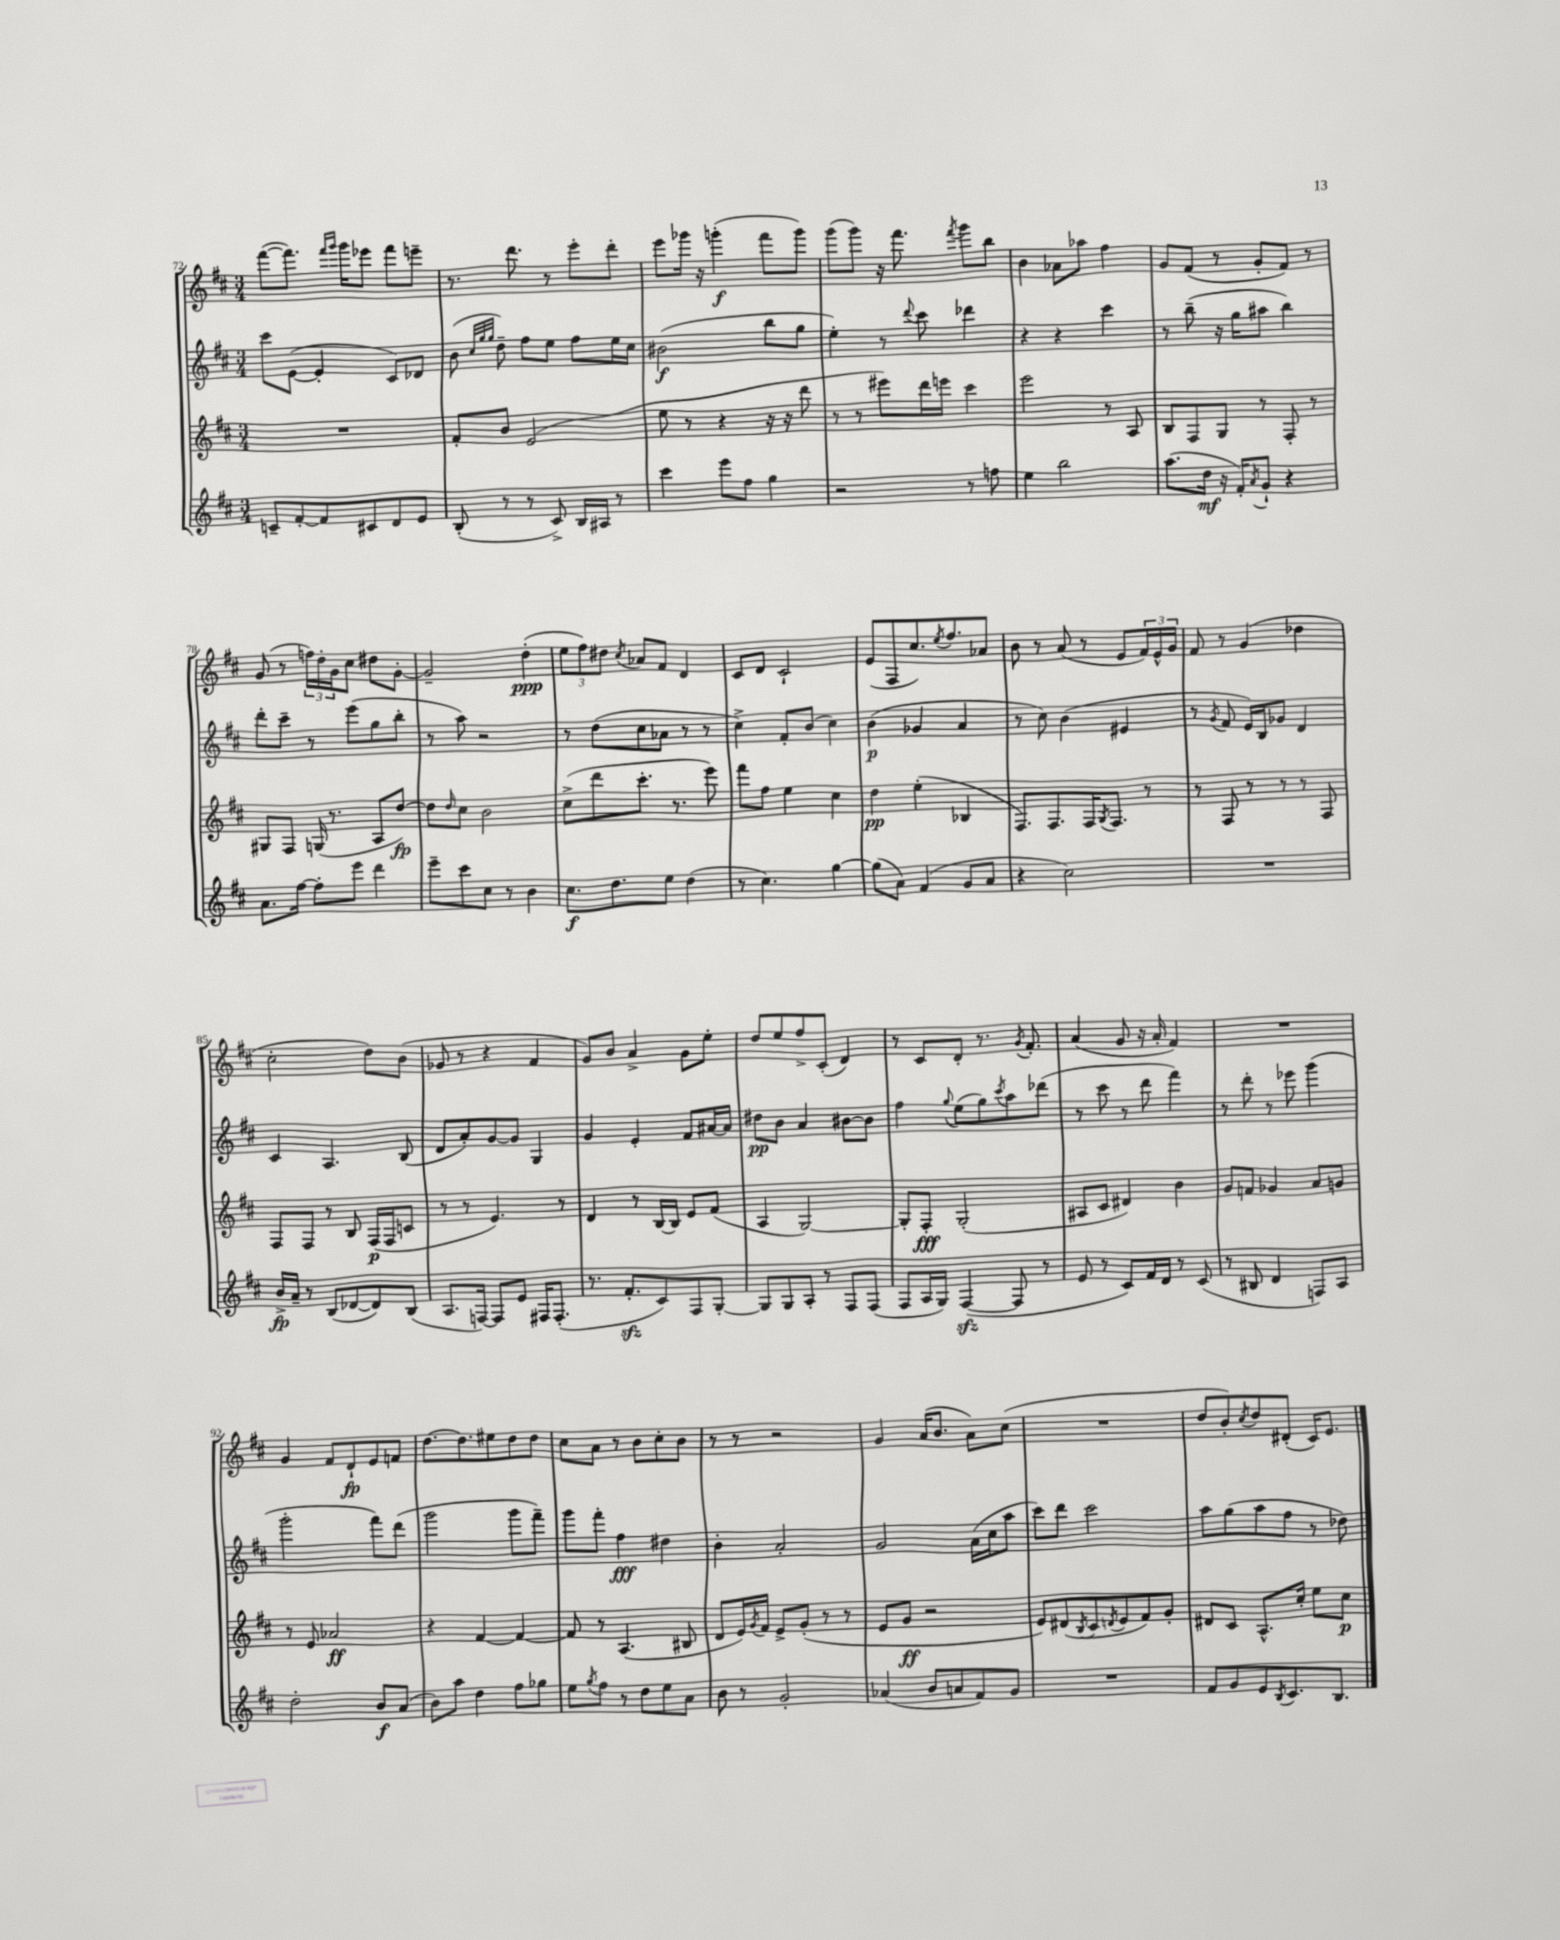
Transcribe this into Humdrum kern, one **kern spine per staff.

**kern	**kern	**kern	**kern
*staff4	*staff3	*staff2	*staff1
*clefG2	*clefG2	*clefG2	*clefG2
*k[f#c#]	*k[f#c#]	*k[f#c#]	*k[f#c#]
*M3/4	*M3/4	*M3/4	*M3/4
8c~/L	2.r	8ccc#\L	([8fff#\L
[8f#'/	.	([8e\J	8.fff#\]J)
8f#/]	.	4e'/]	.
.	.	.	16qqfff#/LL
.	.	.	16qqggg/JJ
.	.	.	16ggg\LK
8c#/	.	.	8eee-\J
8d/	.	8c#/L)	8fff#\L
8e/J	.	8d-/J	8eee~\J
=	=	=	=
(8B'/	8f#'/L	(8b\	8.r
.	.	32qqcc#/LLL	.
.	.	32qqgg/	.
.	.	32qqgg/JJJ	.
8r	8b/J	8dd~\)	.
.	.	.	8.ddd\
8r	(2e/	8ff#\L	.
8c#^/)	.	8ee\J	8r
16B/LL	.	8ff#\L	8eee'\L
16A#/JJ	.	.	.
8r	.	16ee\L	8ddd'\J
.	.	16cc#\JJ	.
=	=	=	=
4ccc#\	8ee\	(2b#\	8eee\L
.	8r	.	16ggg-\Jk
.	.	.	16r
8eee\L	4r	.	(4ggg'\
8ff#\J	.	.	.
4gg\	16r	8bb\L	8fff#\L
.	16r	.	.
.	8ddd\	8gg\J	8ggg\J)
=	=	=	=
2r	8r	4ee'\)	(8ggg\L
.	8r	.	8ggg\J)
.	8eee#\L)	8r	16r
.	.	.	8.fff#\
.	.	8qqddd/	.
.	16ddd\L	8ccc#\	.
.	16eee\JJ	.	.
.	.	.	8qfff#/
8r	4ccc#\	4ddd-\	8ggg\L
8ff\	.	.	8bb\J
=	=	=	=
4ee\	2eee\	4r	4b\
2bb\	.	4r	8a-\L
.	.	.	8aa-\J
.	8r	4ccc#\	4ff#\
.	8A/	.	.
=	=	=	=
(8.aa\L	8B/L	8r	8g/L
.	8F#/	(8bb~\	(8f#/J
16dd\Jk	.	.	.
16r	8G/J	16r	8r
16f#'/LK)	.	16gg\LK	.
8qa/	.	.	.
8g`/J	8r	8aa#\J	8g'/L
4r	8F#'/	4bb\)	8f#/J)
.	8r	.	8r
=	=	=	=
8.a\L	8G#/L	8ddd'\L	(8g/
.	8F#/J	8ccc#~\J	8r
[16ff#\Jk	.	.	.
8ff#'\]L	(16G/	8r	24ff\LL)
.	.	.	24dd'\
.	8.r	.	.
.	.	.	24g\J
8eee\J	.	(8eee\L	8cc#\J
4ddd\	8A/L	8gg\	8dd#\L
.	[8dd/J)	8bb'\J	[8g'\J
=	=	=	=
8eee~\L	8dd\]L	8r	2g~/]
.	16qqdd/	.	.
8ccc#\	8cc#\J	8aa\)	.
8cc#\J	2b\	2r	.
8r	.	.	.
4b\	.	.	(4dd'\
=	=	=	=
8.cc#\L	(8cc#^\L	8r	12ee\L
.	.	.	12ff#\)
.	8ddd\	(8dd\L	.
.	.	.	12dd#\J
8.dd\	.	.	.
.	.	.	8qcc#/
.	8.ccc#'\J	8cc#\	8a-/L
8ee\J	.	8a-\J	8f#/J
.	8.r	.	.
(4dd\	.	8r	4d/
.	8eee\)	8r	.
=	=	=	=
8r	8fff#\L	4cc#^\)	8c#/L
4.cc#\)	8ff#\J	.	8d/J
.	4ee\	8f#'/L	2c#`/
.	.	(8b/J	.
[4gg\	4cc#\	4cc#\)	.
=	=	=	=
(8gg\]L	4dd\	(4b\	(8e/L
8a\J)	.	.	8F#/
(4f#/	(4ee'\	4g-/	8.cc#/)
.	.	.	8qee/
.	.	.	8.ff#/
8g/L	4B-/	4a/	.
8a/J	.	.	8a-/J
=	=	=	=
4r	8.F#/L)	8r	8b\
.	.	8cc#\)	8r
.	8.F#/	.	.
2cc#\)	.	(4b\	(8a/
.	16F#/K	.	8r
.	8qG/	.	.
.	8.F#/J	.	.
.	.	4e#/	8e/L
.	8r	.	24f#/L)
.	.	.	24e^^/
.	.	.	24g/JJ
=	=	=	=
2.r	8r	8r	8f#/
.	.	8qg/	.
.	8F#/	8f#/	8r
.	8r	16e/LL)	(4g/
.	.	16B/J	.
.	8r	8g-/J	.
.	8r	4d/	4dd-\
.	8F#/	.	.
=	=	=	=
16b^/LL	8F#/L	4c#/	2cc#'\
16a~/JJ	.	.	.
8r	8F#/J	.	.
(8B/L	8r	4.A/	.
[8d-/	8B/	.	.
8d-/])	(16F#/LL	.	8dd\L)
.	16F#/J	.	.
(8B/J	8c/J	(8B/	(8b\J
=	=	=	=
8.A/L	8r	8d/L	8g-/
.	8r	8a'/)	8r
[16F/Jk)	.	.	.
8F/]L	4.e/)	[8g/	4r
8e/J	.	8g/]J	.
16F#/LK	.	4G/	4f#/
(8.F#'/J	.	.	.
.	8r	.	.
=	=	=	=
8.r	4d/	4g/	8g/L)
.	.	.	8b/J
8.f#'/L	.	.	.
.	8r	4e'/	4a^/
8c#/)	[16B/LL	.	.
.	16B/]JJ	.	.
8F#/	8e/L	8f#/L	8g\L
[8G'/J	(8f#/J	[16a#/L	8ee'\J
.	.	16a#/]JJ	.
=	=	=	=
8G/]L	4A/	8dd#\L	8dd/L
8G/	.	8b\J	8ee/
8A'/J	[2G/)	4a/	8ff#^/
8r	.	.	(8c#'/J
8F#/L	.	[8b#\L	4d/)
(8F#/J	.	8b#\]J	.
=	=	=	=
8F#/L	8G'/]L	4ff#\	8r
16A/L	8F#'/J	.	8c#/L
16G/JJ)	.	.	.
.	.	8qqgg/	.
([4F#/	(2G'/	(8ee\L	8d'/J
.	.	8gg\)	8.r
.	.	8qccc#/	.
8F#/]	.	8aa\	.
.	.	.	8qg/
.	.	.	8.f#'/
8r	.	(8ddd-\J	.
=	=	=	=
8e/	8A#/L	8r	(4a/
8r	8c#/J	8ccc#\	.
8c#/L)	4d#/)	8r	8g/
16f#/L	.	8ddd\	16r
16d/JJ	.	.	16a'/
8r	4b\	4fff#\)	4f#/)
(8c#/	.	.	.
=	=	=	=
8r	8g/L	8r	2.r
8B#/	8f/J	8ddd'\	.
4d/	4g-/	8r	.
.	.	8eee-\	.
8F/L)	8a/L	(4ggg\	.
8A/J	8g/J	.	.
=	=	=	=
2dd'\	8r	2ggg'\	4g/
.	8e/	.	.
.	2a-/	.	8f#/L
.	.	.	8d`/
8b/L	.	8fff#\L)	8e/
(8a/J	.	(8ddd\J	8f/J
=	=	=	=
8b\L)	4r	2ggg\	[8.dd\L
8aa\J	.	.	.
.	.	.	8.dd\]
4dd\	[4f#/	.	.
.	.	.	8ee#\
8ff#\L	4f#/_	8ggg\L	8dd\
8gg-\J	.	8fff#~\J)	8dd\J
=	=	=	=
8ee\L	8f#/]	8ggg\L	8cc#\L
8qgg/	.	.	.
8ff#\J	8r	8fff#'\J	8a\J
8r	(4.A/	4ff#\	8r
8dd\L	.	.	8b\L
8ee\	.	4dd#\	8cc#'\
8a\J	8B#/	.	8b\J
=	=	=	=
8b\	8d/L	4b'\	8r
8r	16e/L)	.	8r
.	8qg/	.	.
.	16f#/JJ	.	.
2g'/	8e^/L	2a'/	2r
.	(8g'/J	.	.
.	8r	.	.
.	8r	.	.
=	=	=	=
(4a-/	8e/L	2g/	4g/
.	8g/J	.	.
8b/L	2r	.	(16a/LK
.	.	.	8.b/J
8a/	.	.	.
8f#/)	.	(16a\LL	8a\L)
.	.	16cc#\J	.
8g/J	.	8aa\J	(8cc#\J
=	=	=	=
2.r	8e/L)	8ccc#\L)	2.r
.	(8d#/	8ddd\J	.
.	8qB/	.	.
.	8c#/	2ccc#\	.
.	8qd/	.	.
.	8e/	.	.
.	8f#/)	.	.
.	8g'/J	.	.
=	=	=	=
8f#/L	8d#/L	8aa\L	8dd/L
8g/	8c#/J	(8gg\	8b'/)
.	.	.	8qcc#/
8e/	8.A^^/L	8aa\	8dd/
8qB/	.	.	.
8.c#/	.	8ff#\J	(8d#'/J
.	16cc#'/Jk	.	.
.	8ee\L	8r	16c#/LK)
8.B/J	.	.	8.e/J
.	8cc#\J	8dd-\)	.
==	==	==	==
*-	*-	*-	*-
